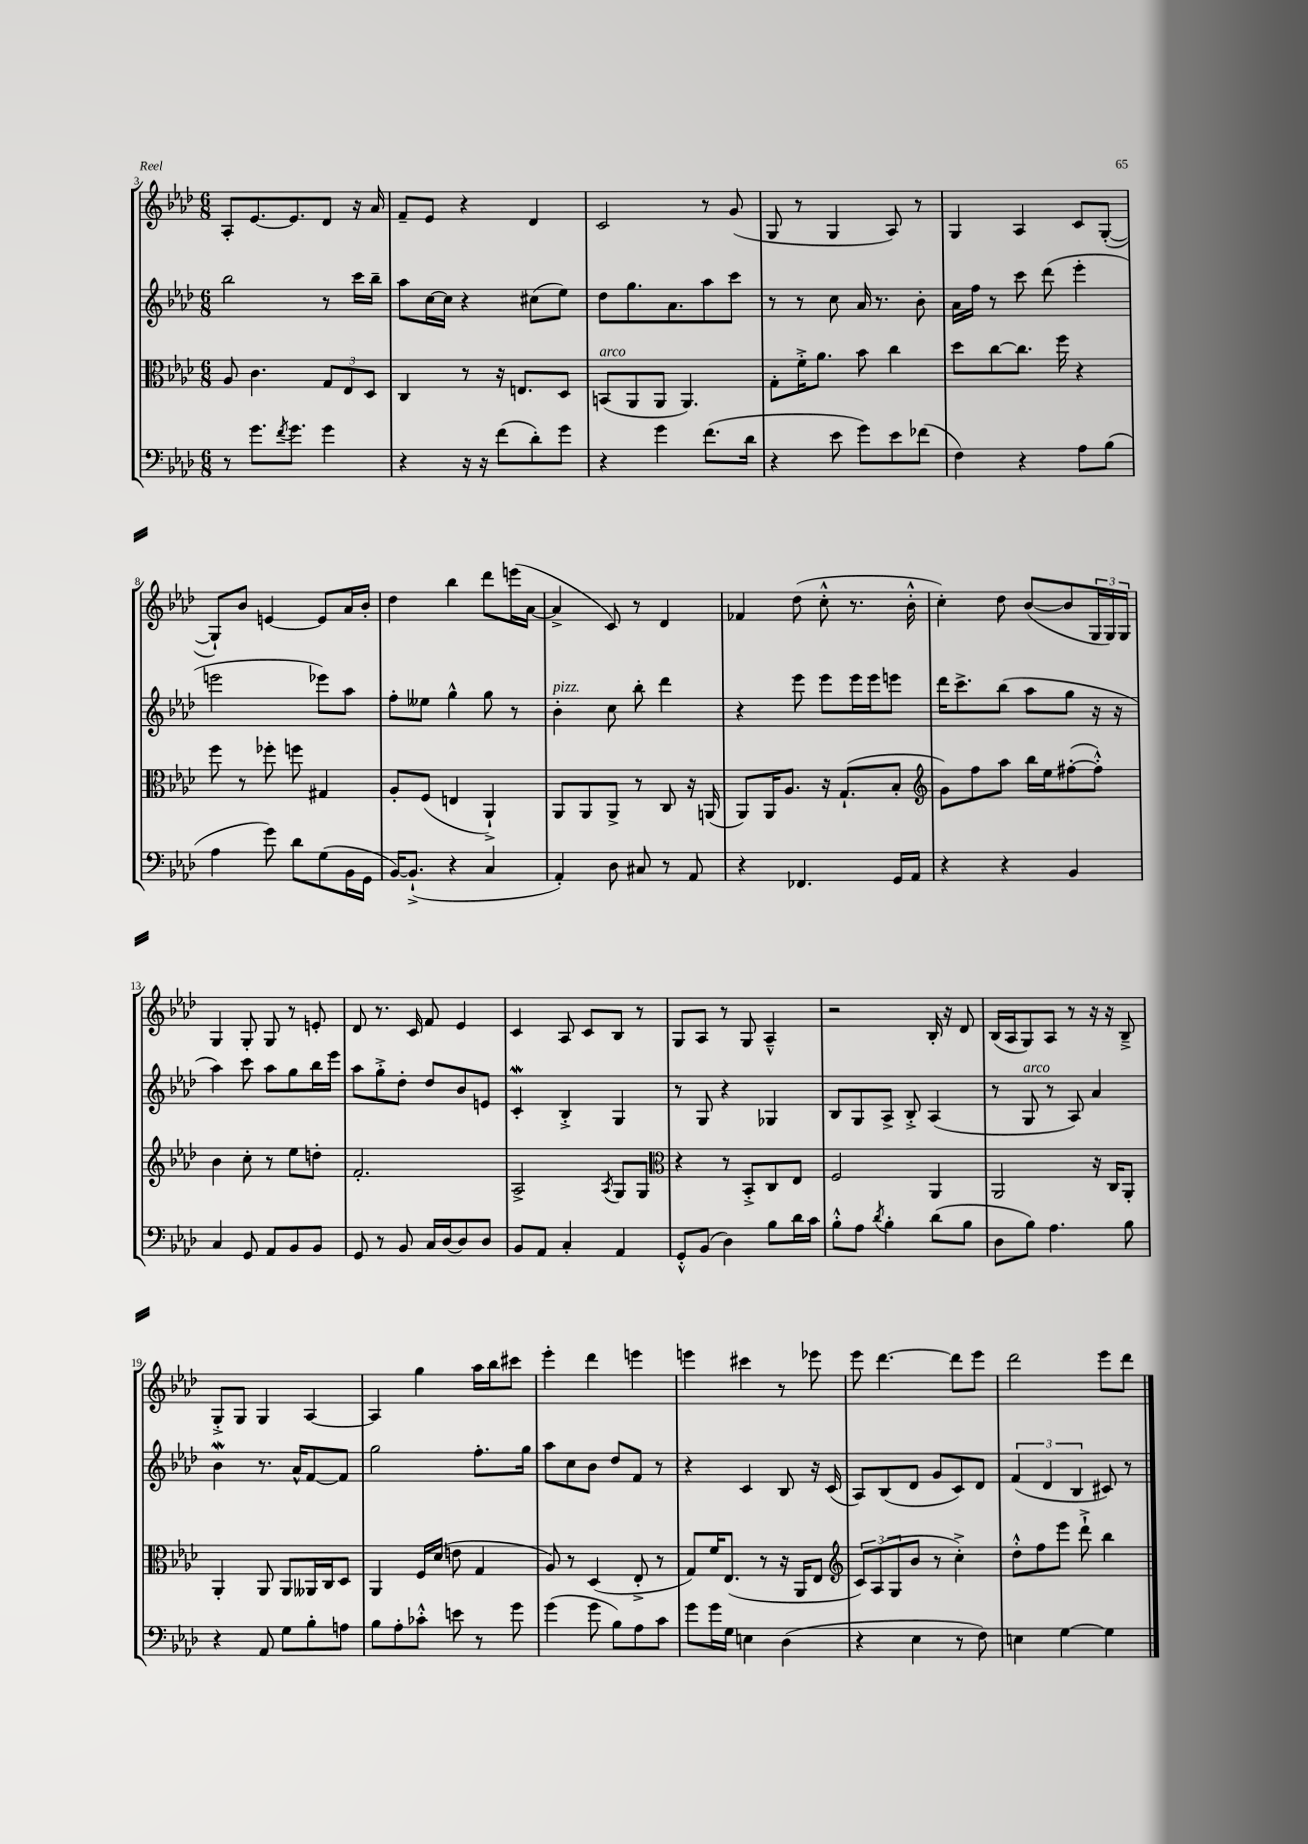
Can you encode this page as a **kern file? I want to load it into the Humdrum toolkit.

**kern	**kern	**kern	**kern
*part4	*part3	*part2	*part1
*staff4	*staff3	*staff2	*staff1
*clefF4	*clefC3	*clefG2	*clefG2
*k[b-e-a-d-]	*k[b-e-a-d-]	*k[b-e-a-d-]	*k[b-e-a-d-]
*M6/8	*M6/8	*M6/8	*M6/8
=3	=3	=3	=3
8r	8A-/	2bb-\	8A-'/L
8.g\L	4.c\	.	[8.e-/
8qf/	.	.	.
8.g\J	.	.	8.e-/]
4g\	12G/L	8r	8d-/J
.	12E-/	.	.
.	.	16ccc\LL	16r
.	12D-/J	.	.
.	.	16bb-~\JJ	16a-/
=4	=4	=4	=4
4r	4C/	8aa-\L	8f~/L
.	.	[16cc\L	8e-/J
.	.	16cc\JJ]	.
16r	8r	4r	4r
16r	.	.	.
(8f\L	16r	.	.
.	8.En/L	.	.
8d-'\)	.	(8cc#X\L	4d-/
8g\J	8D-/J	8ee-\J)	.
=5	=5	=5	=5
!	!LO:TX:a:i:t=arco	!	!
4r	(8BBn/L	8dd-\L	2c/
.	8AA-/	8.gg\	.
4g\	8AA-/J	.	.
.	.	8.a-\	.
.	4.AA-/)	.	.
(8.f\L	.	8aa-\	8r
.	.	8ccc\J	(8g/
16d-\Jk	.	.	.
=6	=6	=6	=6
4r	8G'\L	8r	8G/
.	16f'^\K	8r	8r
.	8.a-\J	.	.
8e-\	.	8cc\	4G/
8g\L)	8b-\	16a-/	.
.	.	8.r	.
8e-\	4cc\	.	8A-/)
(8f-X\J	.	8b-'\	8r
=7	=7	=7	=7
4F\)	8dd-\L	16a-\LL	4G/
.	.	16ff\JJ	.
.	[8cc\	8r	.
4r	8.cc\J]	8ccc\	4A-/
.	.	(8ddd-\	.
.	16ff\	.	.
8A-\L	4r	4eee-'\	8c/L
(8B-\J	.	.	([8G'/J
!!LO:LB:g=z
=8	=8	=8	=8
4A-\	8ff\	2eeen\	8G`/L])
.	8r	.	8b-/J
8g\)	8ff-X'\	.	[4en/
8d-\L	8ffn\	.	.
(8G\	4G#X/	8eee-X\L)	8e/L]
16BB-\L	.	8aa-\J	16a-/L
16GG\JJ	.	.	16b-'/JJ
=9	=9	=9	=9
[16BB-/KL)	8A-'/L	8ff'\L	4dd-\
(8.BB-`^/J]	.	.	.
.	(8F/J	8ee--X\J	.
4r	4En/	4gg^^\	4bb-\
4C/	4AA-`^/)	8gg\	8ddd-\L
.	.	8r	(16eeen\L
.	.	.	[16a-\JJ
=10	=10	=10	=10
!	!	!LO:TX:a:i:t=pizz.	!
4AA-'/)	8AA-/L	4b-'\	4a-^/]
.	8AA-/	.	.
8D-\	8AA-^/J	8cc\	8c/)
8C#X/	8r	8bb-'\	8r
8r	8C/	4ddd-\	4d-/
8AA-/	16r	.	.
.	(16AAn/	.	.
=11	=11	=11	=11
4r	8AA-/L)	4r	4f-X/
.	16AA-/K	.	.
.	8.A-/J	.	.
4.FF-X/	.	8eee-\	(8dd-\
.	16r	8eee-\L	8cc'^^\
.	(8.G`/L	.	.
.	.	16eee-\L	8.r
.	.	16eee-\J	.
16GG/LL	8B-'/J	8eeen\J	.
16AA-/JJ	.	.	16b-'^^\
=12	=12	=12	=12
*	*clefG2	*	*
4r	8g\L)	16ddd-\KL	4cc'\)
.	.	8.ccc^\	.
.	8ff\	.	.
4r	8aa-\J	(8bb-\J	8dd-\
.	16bb-\LL	8aa-\L	([8b-/L
.	16ee-\J	.	.
4BB-/	([8ff#X'\	8gg\J	8b-/]
.	8ff#'^^\J])	16r	24G/L
.	.	.	24G/)
.	.	16r	.
.	.	.	24G/JJ
!!LO:LB:g=z
=13	=13	=13	=13
4C/	4b-\	4aa-\)	4G/
8GG/	8cc'\	8ccc\	8G'/
8AA-/L	8r	8aa-\L	8G/
8BB-/	8ee-\L	8gg\	8r
8BB-/J	8ddn'\J	16bb-\L	8en'/
.	.	16eee-\JJ	.
=14	=14	=14	=14
8GG/	2.f'/	8aa-\L	8d-/
8r	.	8gg'^\	8.r
8BB-/	.	8dd-'\J	.
.	.	.	16c/
16C/LL	.	8dd-/L	8f/
[16D-/J	.	.	.
8D-/]	.	8b-/	4e-/
8D-/J	.	8en/J	.
=15	=15	=15	=15
8BB-/L	2A-^/	4cW'/	4c/
8AA-/J	.	.	.
4C'/	.	4B-'^/	8A-/
.	.	.	8c/L
.	8qA-/	.	.
4AA-/	8G/L	4G/	8B-/J
.	8G/J	.	8r
=16	=16	=16	=16
*	*clefC3	*	*
8GG'^^/L	4r	8r	8G/L
(8BB-/J	.	8G/	8A-/J
4D-\)	8r	4r	8r
.	8BB-'^/L	.	8G/
8B-\L	8C/	4G-X/	4A-~^^/
16d-\L	8E-/J	.	.
16c\JJ	.	.	.
=17	=17	=17	=17
8B-'^^\L	2F/	8B-/L	2r
8A-\J	.	8G/	.
8qd-/	.	.	.
4B-'\	.	8A-^/J	.
.	.	8B-'^/	.
(8d-\L	4AA-/	(4A-/	16B-'/
.	.	.	16r
8B-\J	.	.	8d-/
=18	=18	=18	=18
8D-\L	2AA-/	8r	(16B-/LL
.	.	.	16A-/J
!	!	!LO:TX:a:i:t=arco	!
8B-\J)	.	8G/	8G/)
4.A-\	.	8r	8A-/J
.	.	8A-/)	8r
.	16r	4a-/	16r
.	16C/KL	.	16r
8B-\	8AA-'/J	.	8B-~^/
!!LO:LB:g=z
=19	=19	=19	=19
4r	4AA-'/	4b-W\	8G'^/L
.	.	.	8G/J
8AA-/	8AA-/	8.r	4G/
8G\L	8AA-/L	.	.
.	.	16a-^^/KL	.
8B-'\	16AA--X/L	[8f/	[4A-/
.	16C/J	.	.
8An\J	8D-/J	8f/J]	.
=20	=20	=20	=20
8B-\L	4AA-/	2gg\	4A-/]
8A-'\	.	.	.
8c-X'^^\J	16F/LL	.	4gg\
.	(16d-/JJ	.	.
8en\	8en\	.	.
8r	4G/	8.ff'\L	16aa-\LL
.	.	.	16bb-\J
8g\	.	.	8ccc#X\J
.	.	16gg\Jk	.
=21	=21	=21	=21
(4g\	8A-/)	8aa-\L	4eee-'\
.	8r	8cc\	.
8g\	(4D-/	8b-\J	4ddd-\
8B-\L)	.	8dd-/L	.
8A-\	8E-'^/	8f/J	4eeen\
8c\J	8r	8r	.
=22	=22	=22	=22
8g\L	8G/L)	4r	4eeen\
16g\L	16f/K	.	.
16G\JJ	(8.E-/J	.	.
4En\	.	4c/	4ccc#X\
.	8r	.	.
(4D-\	16r	8B-/	8r
.	16AA-/KL	.	.
.	8E-/J	16r	8eee-X\
.	.	(16c/	.
=23	=23	=23	=23
*	*clefG2	*	*
4r	12c/L)	8A-/L)	8eee-\
.	(12A-/	.	.
.	.	(8B-/	[4.ddd-\
.	12G/	.	.
4E-\	8b-/J	8d-/J	.
.	8r	8g/L	.
8r	4cc'^\)	8c/)	8ddd-\L]
8F\)	.	8d-/J	8eee-\J
=24	=24	=24	=24
4En\	8dd-'^^\L	(6f/	2ddd-\
.	8ff\	.	.
.	.	6d-/	.
[4G\	8eee-\J	.	.
.	.	6B-/	.
.	8ddd-`^\	.	.
4G\]	4bb-\	8c#X/)	8eee-\L
.	.	8r	8ddd-\J
==	==	==	==
*-	*-	*-	*-
